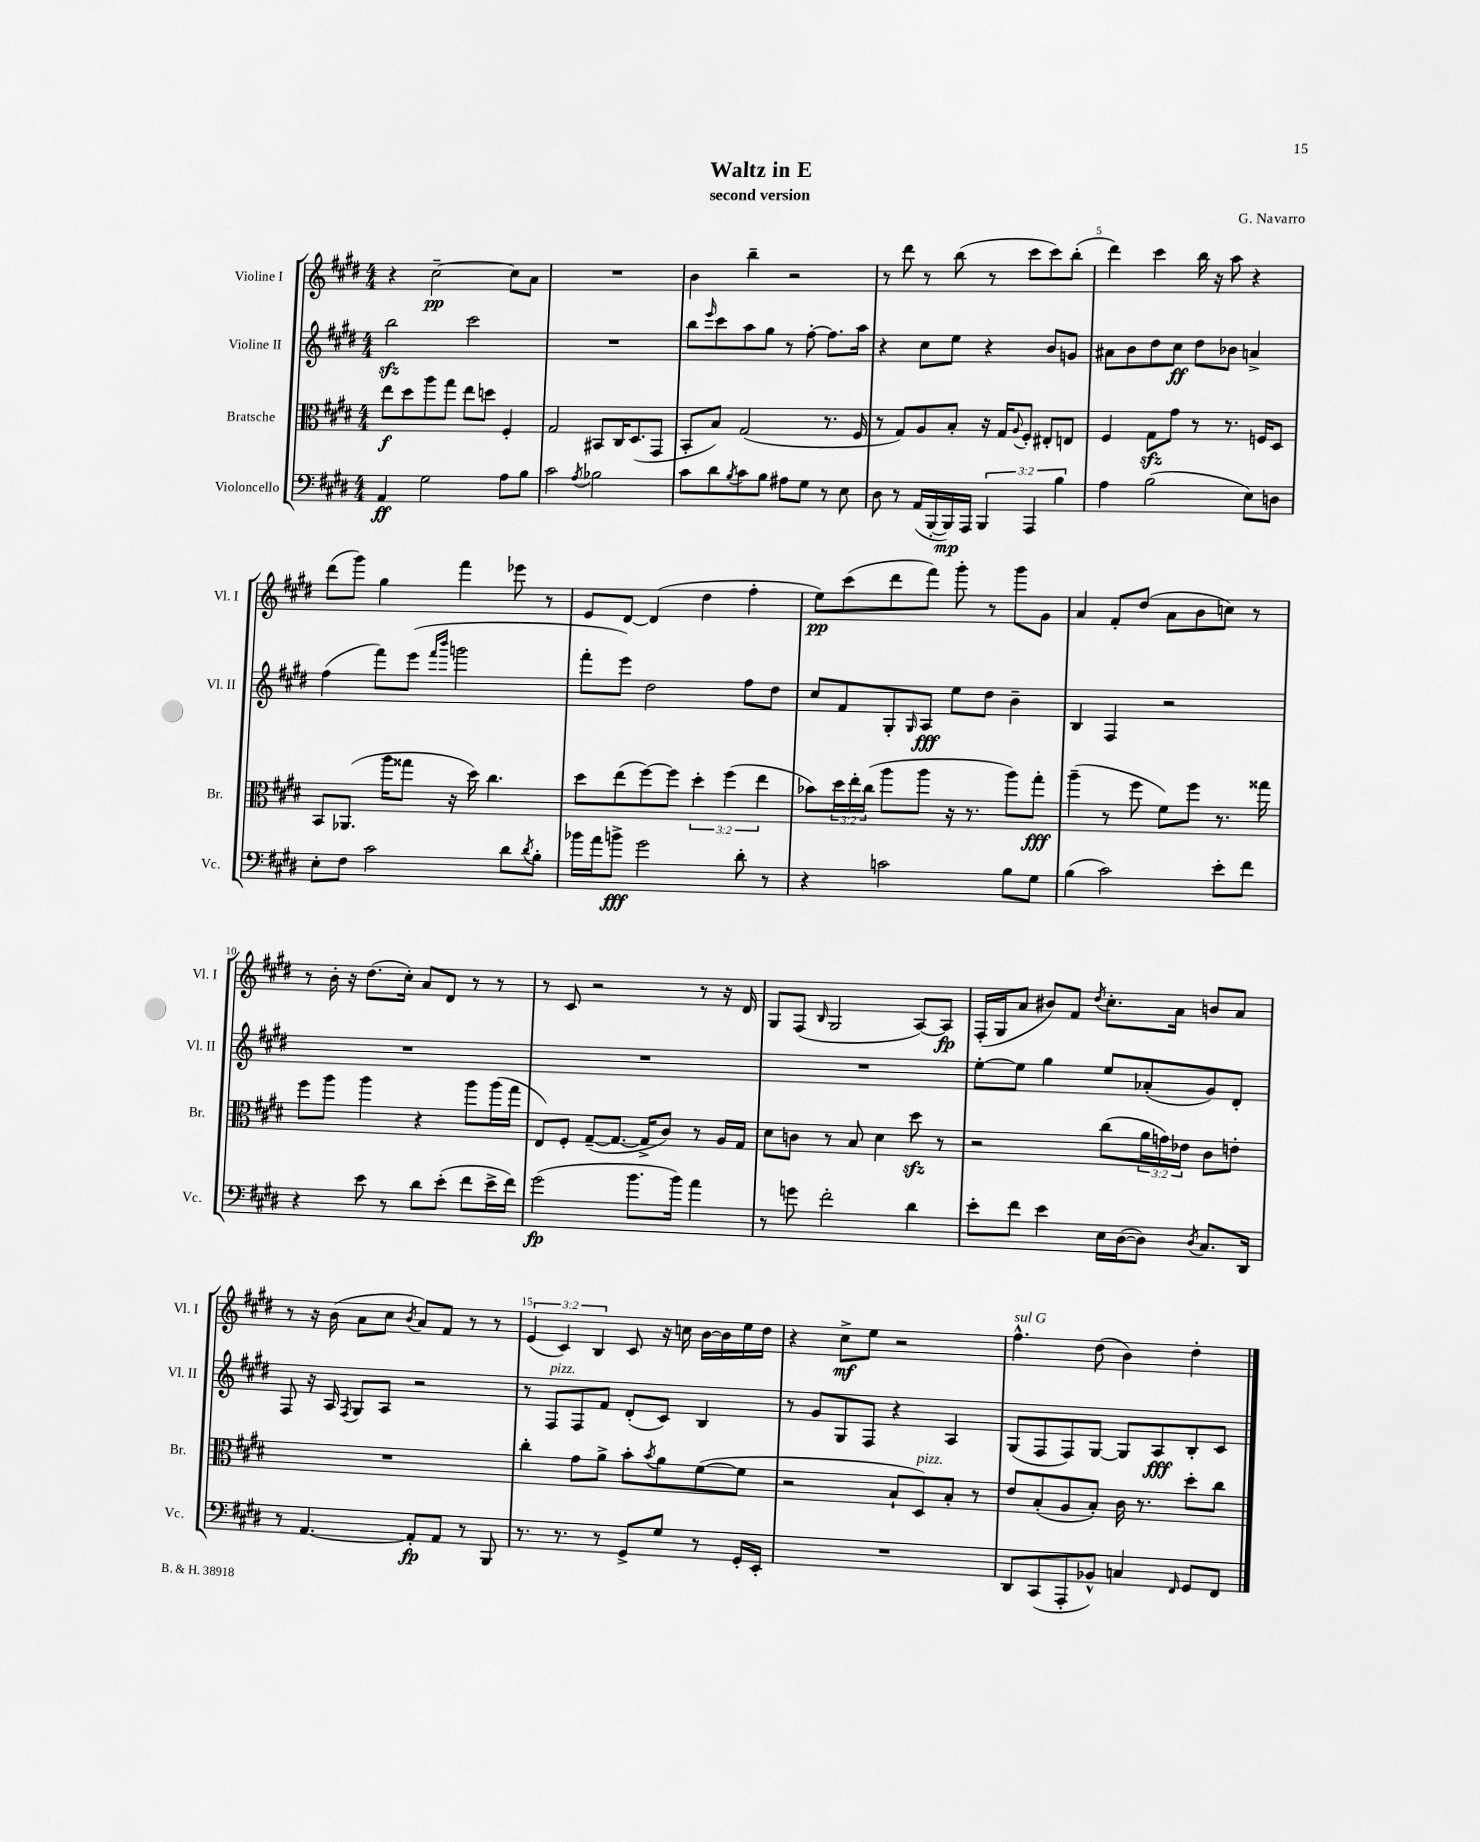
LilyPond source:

\header { title = "Waltz in E" composer = "G. Navarro" subtitle = "second version" }
<<
\new StaffGroup <<
\new Staff = "s0" \with { instrumentName = "Violine I" shortInstrumentName = "Vl. I" } {
    \clef treble \key e \major \numericTimeSignature \time 4/4 \override Staff.TupletNumber.text = #tuplet-number::calc-fraction-text
    r4 cis''2~--\pp cis''8 a'8 |
    R1 |
    b'4 b''4-- r2 |
    r8 dis'''8 r8 b''8( r8 cis'''8 cis'''8) b''8-.( |
    dis'''4) cis'''4 b''16 r16 a''8 r4 |
    dis'''8( gis'''8) gis''4 fis'''4 ees'''8 r8 |
    e'8 dis'8~ dis'4( dis''4 fis''4-. |
    e''8\pp) cis'''8( dis'''8 fis'''8) gis'''8-. r8 gis'''8 gis'8 |
    a'4 fis'8-. dis''8( a'8 b'8 c''8) r8 |
    r8 b'16-. r16 dis''8.( cis''16-.) a'8 dis'8 r8 r8 |
    r8 cis'8 r2 r8 r16 dis'16 |
    gis8 fis8( \grace { b16 } gis2 a8~) a8\fp |
    fis16-.( gis16 a'8 bis'8) fis'8 \acciaccatura { dis''8 } cis''8.-. a'16 b'8 a'8 |
    r8 r16 b'16( a'8 cis''8 \acciaccatura { b'8 } a'8) fis'8 r8 r8 |
    \tuplet 3/2 { e'4( cis'4) b4 } cis'8 r16 c''16 b'16~ b'16 e''16 dis''16 |
    r4 cis''8->\mf e''8 r2 |
    fis''4.-^^\markup { \italic "sul G" } dis''8( b'4) dis''4-. \bar "|." |
}
\new Staff = "s1" \with { instrumentName = "Violine II" shortInstrumentName = "Vl. II" } {
    \clef treble \key e \major \numericTimeSignature \time 4/4
    b''2\sfz cis'''2 |
    R1 |
    b''8 \grace { e'''16 } cis'''8 a''8 gis''8 r8 fis''8~-. fis''8. a''16 |
    r4 cis''8 e''8 r4 b'8 g'8 |
    ais'8 b'8 dis''8 cis''8\ff dis''8 bes'8 a'4-> |
    fis''4( fis'''8) e'''8( \grace { fis'''16 b'''16 } g'''2 |
    fis'''8-. e'''8) dis''2 fis''8 dis''8 |
    cis''8 fis'8 gis8-. \grace { gis16 } a8\fff e''8 dis''8 b'4-- |
    b4 fis4 r2 |
    R1 |
    R1 |
    R1 |
    e''8~-. e''8 gis''4 e''8 aes'8-.( gis'8) dis'8-. |
    fis8 r16 a16 \acciaccatura { fis8 } gis8 a8 r2 |
    r8 fis8^\markup { \italic "pizz." } fis8 fis'8 dis'8-.( cis'8) b4 |
    r8 gis'8 gis8 fis8 r4 a4 |
    gis8( fis8 fis8) gis8~ gis8 a8\fff b8-. cis'8 \bar "|." |
}
\new Staff = "s2" \with { instrumentName = "Bratsche" shortInstrumentName = "Br." } {
    \clef alto \key e \major \numericTimeSignature \time 4/4 \override Staff.TupletNumber.text = #tuplet-number::calc-fraction-text
    e''8\f dis''8 a''8 gis''8 e''8 d''8 fis4-. |
    gis2 bis,8 cis16 dis8.( gis,8 |
    b,8-. b8) gis2( r8. fis16 |
    r8 gis8) a8 b8-. r16 gis16 \appoggiatura { a8 } fis8-. eis8-. e8 |
    fis4 gis8\sfz gis'8 r8 r8. f16 dis8 |
    b,8 aes,8.( a''16 gisis''8 r16 dis''16) cis''4. |
    dis''8 e''8( fis''8~) fis''8 \tuplet 3/2 { dis''4-. fis''4( e''4 } |
    bes'8) \tuplet 3/2 { dis''16 e''16-. cis''16( } a''8 a''8 r16 r8. a''8) gis''8-.\fff |
    a''4--( r8 fis''8 fis'8) fis''8 r8. gisis''16 |
    fis''8 a''8 a''4 r4 a''8 a''16( gis''16 |
    e8) fis8-. gis8~--( gis8.~ gis16-> cis'8) r8 a16 gis16 |
    dis'8 c'8 r8 b8 dis'4 dis''8\sfz r8 |
    r2 cis''8( \tuplet 3/2 { a'16 g'16) ees'16 } cis'8 e'8-. |
    R1 |
    cis''4-. gis'8 a'8-> b'8-. \acciaccatura { b'8 } a'8 fis'8~( fis'8 |
    r2 b8-! dis8^\markup { \italic "pizz." }) b8-. r8 |
    e'8 b8-.( a8 b8-.) cis'16 r8. dis''8-. cis''8 \bar "|." |
}
\new Staff = "s3" \with { instrumentName = "Violoncello" shortInstrumentName = "Vc." } {
    \clef bass \key e \major \numericTimeSignature \time 4/4 \override Staff.TupletNumber.text = #tuplet-number::calc-fraction-text
    a,4\ff gis2 a8 b8 |
    cis'2 \acciaccatura { a8 } bes2 |
    cis'8 dis'8 \acciaccatura { b8 } cis'8 b8 ais8 gis8 r8 e8 |
    dis8 r8 a,16( b,,16~-. b,,16\mp) a,,16 \tuplet 3/2 { b,,4 a,,4 b4 } |
    a4 b2( e8) d8 |
    e8-. fis8 cis'2 dis'8 \acciaccatura { dis'8 } b8-. |
    bes'16 a'16 b'8->\fff gis'2 dis'8-. r8 |
    r4 c'2 b8 gis8 |
    b4( cis'2) e'8-. fis'8 |
    r4 e'8 r8 dis'8 e'8-.( fis'8 e'16-> fis'16) |
    gis'2\fp( b'8. b'16) a'4 |
    r8 g'8 fis'2-. dis'4 |
    e'8-. fis'8 e'4 e16 dis16~( dis8) \acciaccatura { dis8 } cis8. dis,16 |
    r8 a,4.~ a,8-.\fp a,8 r8 b,,8 |
    r8. r8. r8 gis,8-> gis8 r8 gis,16-. e,16-. |
    R1 |
    dis,8 cis,8( a,,8-. bes,8-^) c4 \grace { fis,16 } gis,8 fis,8 \bar "|." |
}
>>
>>
\layout { \context { \Score \override BarNumber.break-visibility = ##(#f #t #t) barNumberVisibility = #(every-nth-bar-number-visible 5) } }
